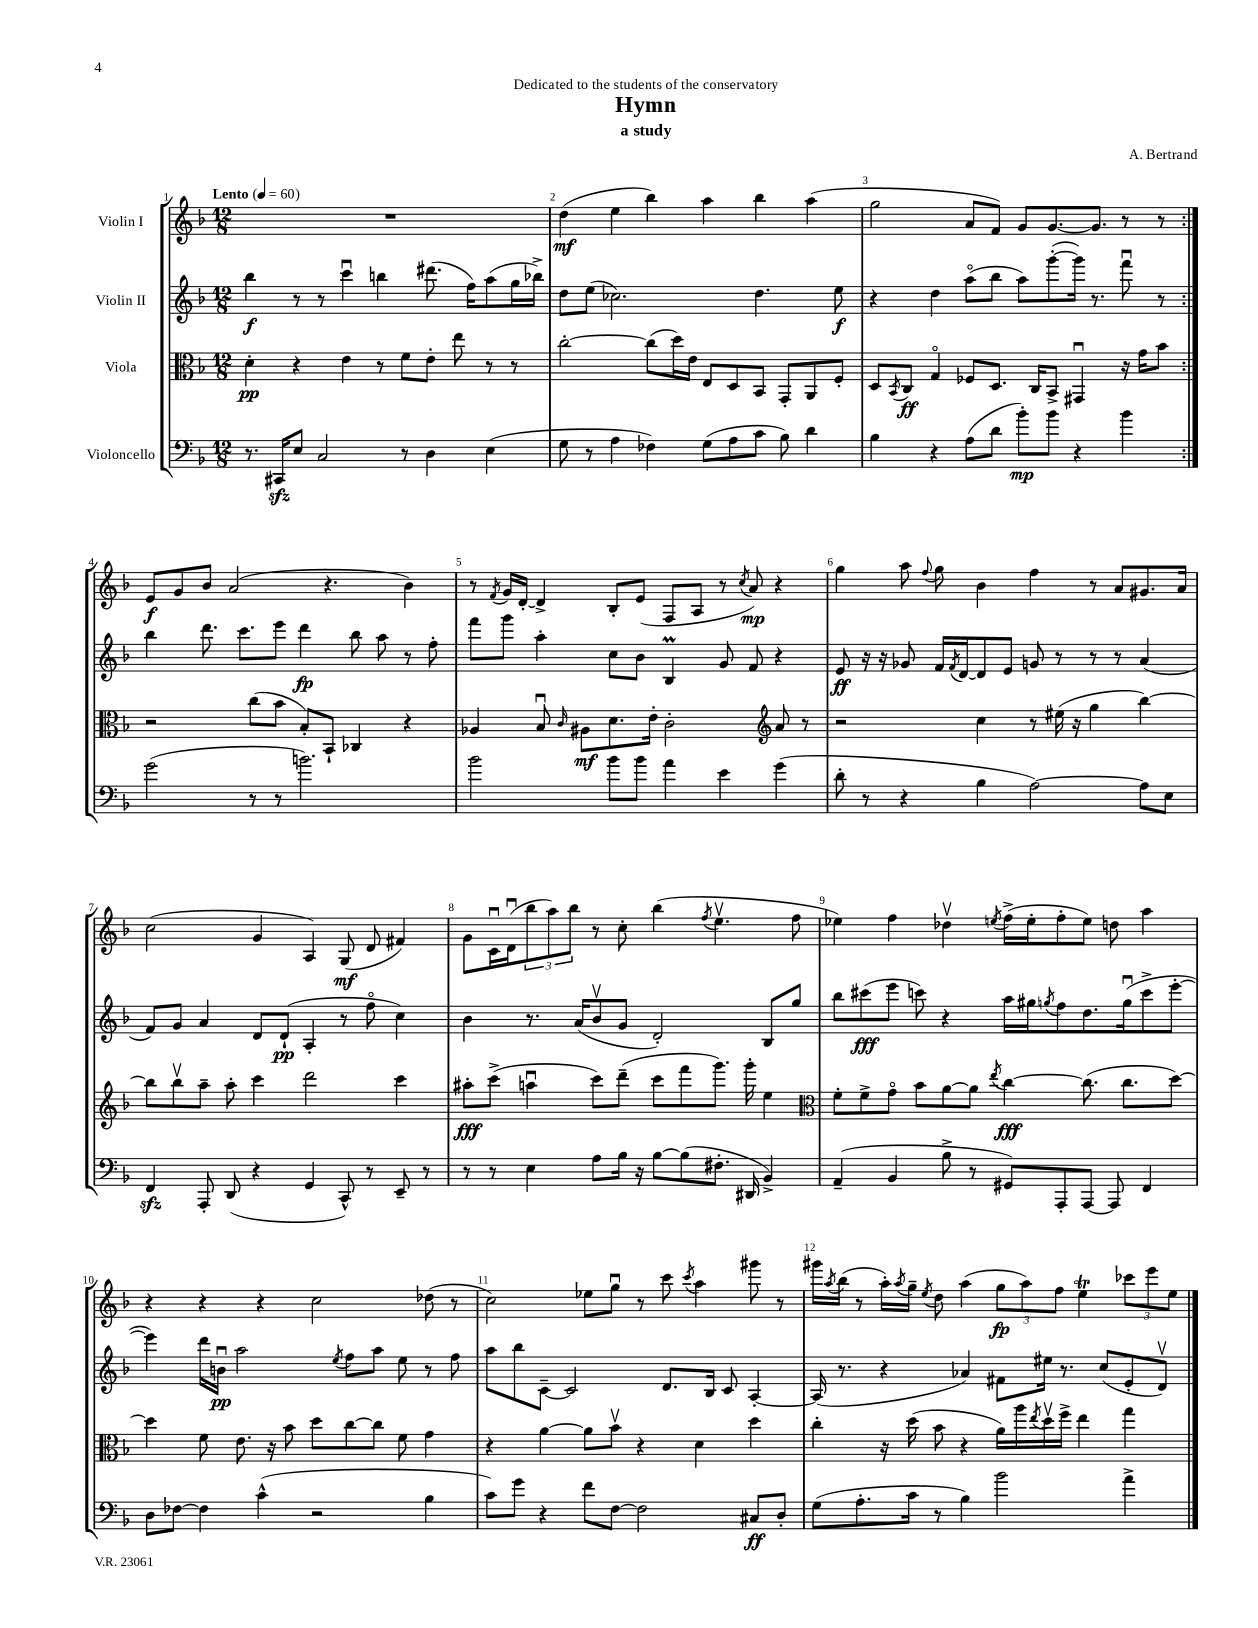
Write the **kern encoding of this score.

**kern	**kern	**kern	**kern
*staff4	*staff3	*staff2	*staff1
*clefF4	*clefC3	*clefG2	*clefG2
*k[b-]	*k[b-]	*k[b-]	*k[b-]
*M12/8	*M12/8	*M12/8	*M12/8
*MM60	*MM60	*MM60	*MM60
8.r	4d'	4bb-	1.r
16CC#	.	.	.
8E	4r	8r	.
2C	.	8r	.
.	4e	4cccu	.
.	8r	4bb	.
8r	8f	.	.
4D	8e'	(8.ddd#	.
.	8ee	.	.
.	.	16ff)	.
(4E	8r	(8aa	.
.	8r	16gg	.
.	.	16bb-^)	.
=	=	=	=
8G	[2cc'	8dd	(4dd
8r	.	(8ee	.
4A	.	2.cc-)	4ee
4F-)	(8cc]	.	4bb-)
.	16dd)	.	.
.	16e	.	.
(8G	8E	.	4aa
8A	8D	.	.
8c	8BB-	4.dd	4bb-
8B-)	8GG'	.	.
4d	8AA	.	(4aa
.	8F'	8ee	.
=	=	=	=
4B-	8D	4r	2gg
.	8qBB-	.	.
.	8C	.	.
4r	4Go	4dd	.
(8A	8F-	(8aao	8a
8d	8.D	8bb-	8f)
8b-')	.	8aa)	8g
.	16C	.	.
8b-	8BB-^	([8ggg'	[8.g
4r	4GG#u	16ggg])	.
.	.	8.r	8.g]
4b-	16r	8fffu	8r
.	16g	.	.
.	8b-	8r	8r
=:|!	=:|!	=:|!	=:|!
(2g	2r	4bb-	8e
.	.	.	8g
.	.	8.ddd	8b-
.	.	.	(2a
.	.	8.ccc	.
8r	(8cc	.	.
8r	8b-	8eee	.
2.b)	8B-')	4ddd	.
.	8BB-`	.	4.r
.	4C-	8bb-	.
.	.	8aa	.
.	4r	8r	4b-)
.	.	8ff'	.
=	=	=	=
2b-	4A-	8fff	8r
.	.	.	8qf
.	.	8ggg	16g
.	.	.	[16d'
.	8B-u	4aa'	4d^]
.	16qqc	.	.
.	8A#	.	.
8b-	8.d	8cc	8B-'
8b-	.	8b-	(8e
.	16e'	.	.
4a	2c'	4B-	8F
.	.	.	8A
4e	.	8g	8r
.	.	.	8qcc
.	.	8f	8a)
*	*clefG2	*	*
(4g	8a	4r	4r
.	8r	.	.
=	=	=	=
8d'	2r	8e	4gg
8r	.	16r	.
.	.	16r	.
4r	.	8g-	8aa
.	.	.	8qqff
.	.	16f	8gg
.	.	8qf	.
.	.	[16d	.
4B-	4cc	8d]	4b-
.	.	8e	.
[2A)	8r	8g	4ff
.	(16ee#	8r	.
.	16r	.	.
.	4gg	8r	8r
.	.	8r	8a
8A]	[4bb-)	(4a	8.g#
8E	.	.	.
.	.	.	16a
=	=	=	=
4FF	8bb-]	8f)	(2cc
.	8bb-v	8g	.
8AAA'	8aa~	4a	.
(8DD	8aa'	.	.
4r	4ccc	8d	4g
.	.	(8d`	.
4GG	2ddd	4A'	4A)
8CC^^)	.	8r	(8G
8r	.	8ffo	8d
8EE~	4ccc	4cc)	4f#)
8r	.	.	.
=	=	=	=
8r	8aa#'	4b-	8g
8r	(8ccc^	.	16cu
.	.	.	(16du
4E	4aau	8.r	12bb-
.	.	.	12aa)
.	.	.	12bb-
.	.	(16a	.
8A	8ccc)	8b-v	8r
16B-	(8ddd~	8g	8cc'
16r	.	.	.
[8B-	8ccc	2d')	(4bb-
(8B-]	8fff	.	.
.	.	.	8qff
8.F#'	8.ggg)	.	4.eev
16DD#	16ggg'	.	.
4BB-^)	4ee	8B-	.
.	.	8gg	8ff
=	=	=	=
*	*clefC3	*	*
(4AA~	8f'	8bb-	4ee-)
.	8f^	(8ccc#	.
4BB-	8go	8eee	4ff
.	8b-	8ccc)	.
8B-^	[8a	4r	4dd-v
8r	8a]	.	.
.	8qee	.	8qee
8GG#)	[4cc	16aa	(16ff^
.	.	16gg#	16ee'
.	.	8qgg	.
8AAA'	.	8ff	8ff'
[8AAA	(8.cc]	8.dd	8ee)
8AAA]	.	.	8dd
.	8.cc	(16ggu	.
4FF	.	8ccc^	4aa
.	[8dd)	[8eee'	.
=	=	=	=
8D	4dd]	4eee])	4r
[8F-	.	.	.
4F-]	8f	16ddd	4r
.	.	16bu	.
.	8.e	2aa	.
(4c^^	.	.	4r
.	16r	.	.
.	8b-	.	.
2r	8dd	.	2cc
.	.	8qee	.
.	[8cc	8ff	.
.	8cc]	8aa	.
.	8f	8ee	.
4B-	4g	8r	(8dd-
.	.	8ff	8r
=	=	=	=
8c)	4r	8aa	2cc)
8g	.	8bb-	.
4r	[4a	[8c~	.
.	.	2c]	.
8f	8a]	.	8ee-
[8F	8b-v	.	8ggu
2F]	4r	.	8r
.	.	8.d	8ccc
.	.	.	8qccc
.	4d	.	4aa
.	.	16B-	.
.	.	8c	.
8C#	4dd	[4A'	8ggg#
8D'	.	.	8r
=	=	=	=
(8G	4cc'	(16A]	16ggg#
.	.	.	8qaa
.	.	8.r	(16bb-
8.A'	.	.	8r
.	16r	4r	16aa')
.	.	.	8qaa
16c	(16dd	.	16gg~
.	.	.	8qee
8r	8b-	.	8dd
4B-)	4r	4a-)	(4aa
2b-	16a)	8f#	12gg
.	16aa	.	.
.	.	.	12aa)
.	8qee	.	.
.	16ddv	16ee#	.
.	.	.	12ff
.	16ff^	8.r	.
.	4ee	.	4ee
.	.	(8cc	.
4a^	4gg	8e'	12ccc-
.	.	.	12eee
.	.	8dv)	.
.	.	.	12ee
==	==	==	==
*-	*-	*-	*-
